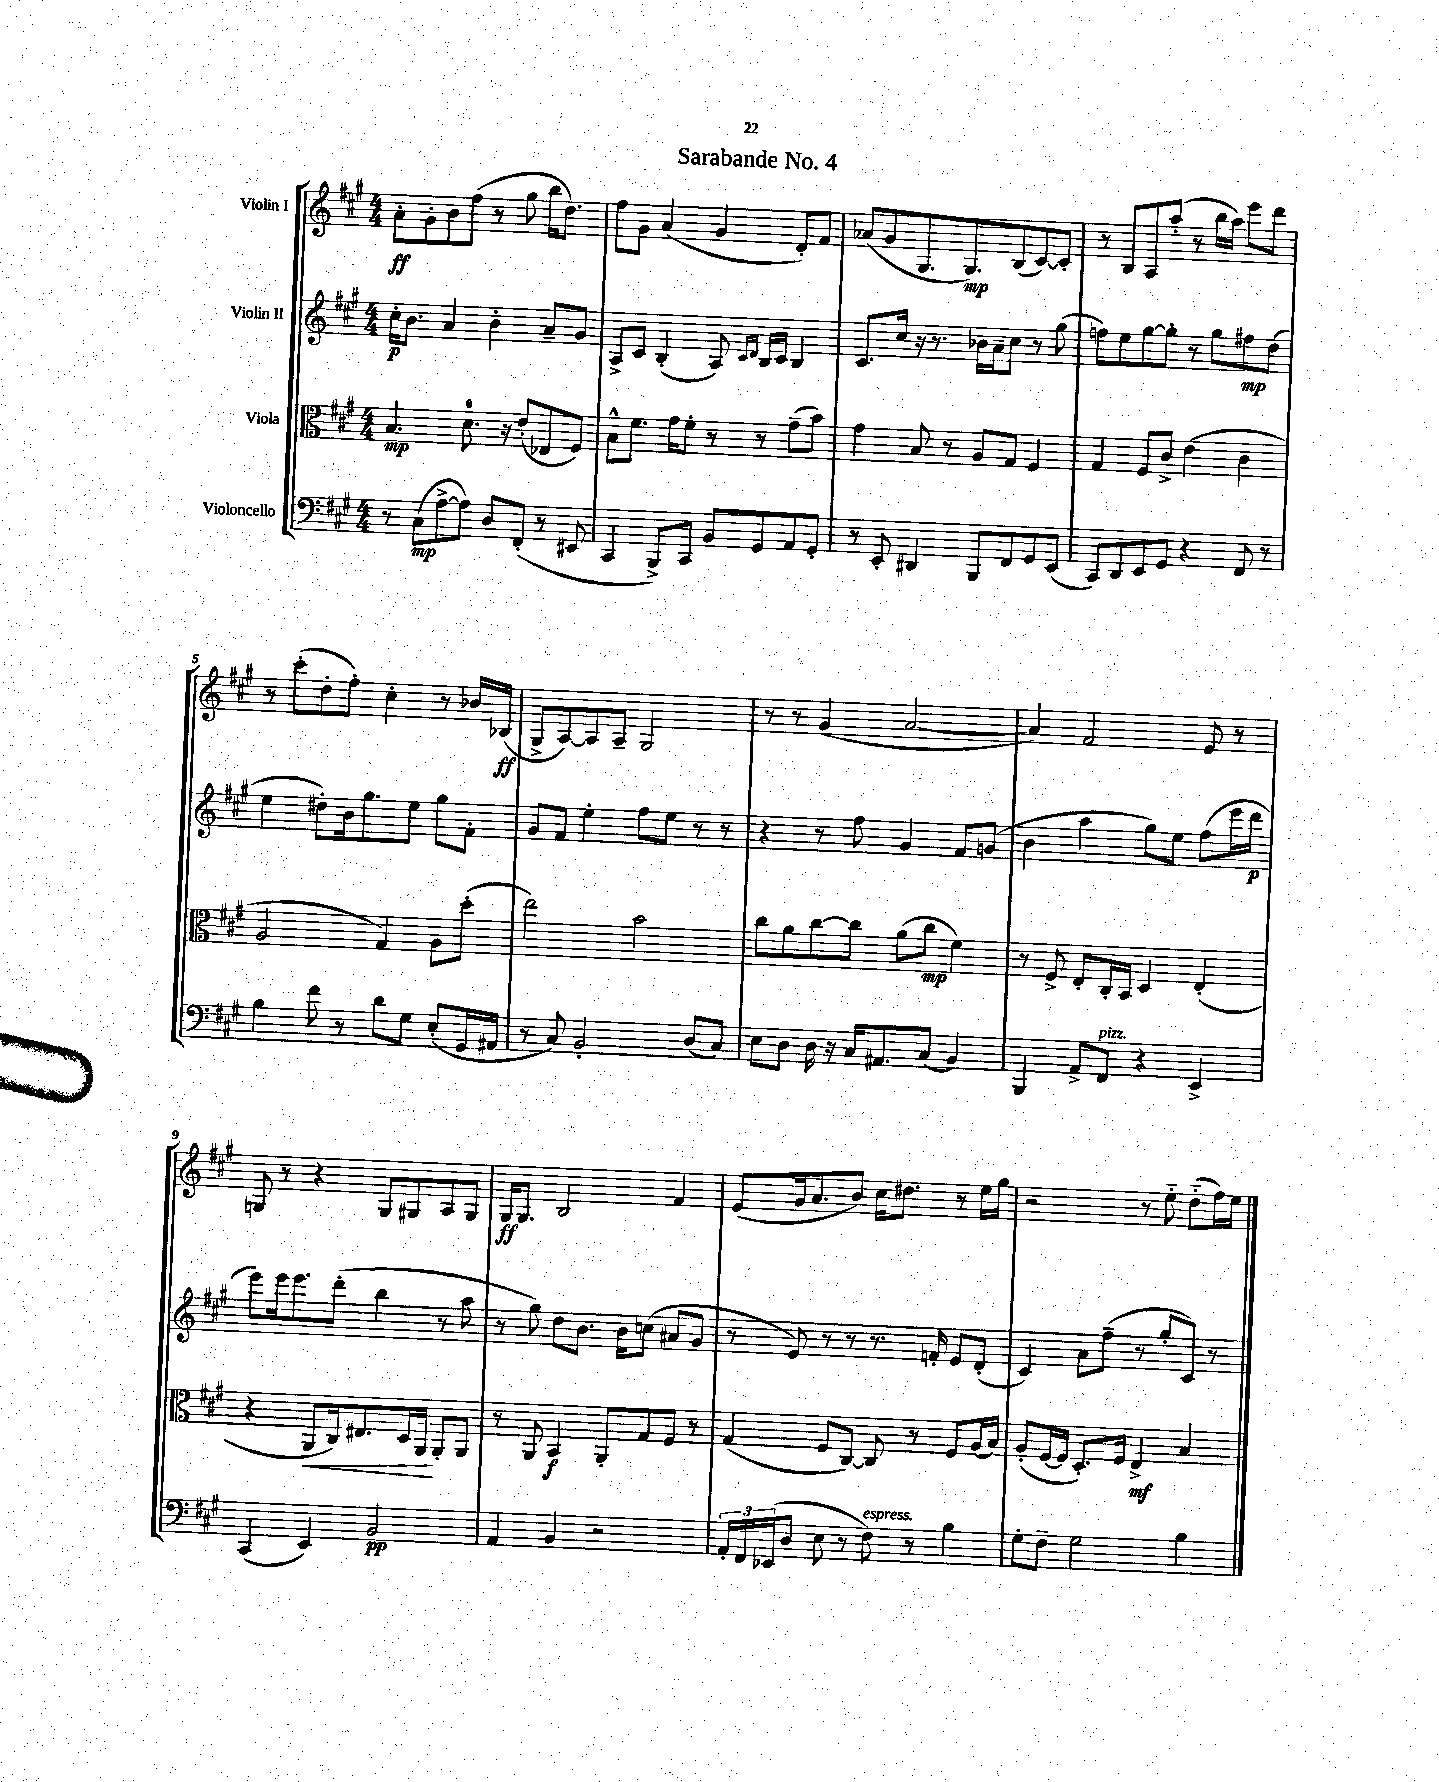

**kern	**kern	**kern	**kern
*staff4	*staff3	*staff2	*staff1
*clefF4	*clefC3	*clefG2	*clefG2
*k[f#c#g#]	*k[f#c#g#]	*k[f#c#g#]	*k[f#c#g#]
*M4/4	*M4/4	*M4/4	*M4/4
8r	4.B/	16cc#'\LK	8a'\L
.	.	8.b\J	.
(8C#\L	.	.	8g#'\
[8A^\	.	4a/	8b\
8A\]J)	8.d\	.	(8ff#\J
8D/L	.	4b'\	8r
.	16r	.	.
(8FF#'/J	(8e'/L	.	8gg#\
8r	8E-/	8a~/L	16bb\LK
.	.	.	8.dd\J)
8EE#/	8F#/J)	8g#/J	.
=	=	=	=
4CC#/	8B^^\L	8A^/L	8ff#\L
.	8.f#\J	8c#/J	8g#\J
8BBB^/L)	.	(4B'/	(4a/
.	16g#\LK	.	.
8CC#/J	8f#'\J	.	.
8BB/L	8r	8A/)	4g#/
.	.	16qqc#/LL	.
.	.	16qqd/JJ	.
8GG#/	8r	16B/LL	.
.	.	16c#/JJ	.
8AA/	(8g#~\L	4B/	8d'/L)
8GG#'/J	8b\J)	.	8f#/J
=	=	=	=
8r	4g#\	8.c#/L	(8a-/L
8EE'/	.	.	8g#/
.	.	16cc#/Jk	.
4DD#/	8B/	16r	8.G#/
.	.	8.r	.
.	8r	.	.
.	.	.	8.G#/)
8BBB/L	8A/L	16b-\LL	.
.	.	16a~\J	.
8FF#/	8G#/J	8cc#\J	(8B/
8GG#/	4F#/	8r	[8c#/)
(8EE/J	.	(8gg#\	8c#'/]J
=	=	=	=
8CC#/L)	4G#/	8ff\L)	8r
8DD/	.	8ee\	8B/L
8EE/	8F#/L	[8gg#\	8A/
8GG#/J	8c#^/J	8gg#'\]J	(8aa'/J
4r	(4e\	8r	8r
.	.	8gg#\L	16bb\LL
.	.	.	16aa\JJ)
8FF#/	4c#\	8ff#\	8eee\L
8r	.	(8dd\J	8ddd\J
=	=	=	=
4B\	2A/	4ee\	8r
.	.	.	(8ccc#'\L
8f#\	.	8dd#'\L)	8dd'\
8r	.	16b\k	8ff#'\J)
.	.	8.gg#\	.
8d\L	4G#/)	.	4cc#'\
8G#\J	.	8ee\J	.
(8E'/L	8A\L	8gg#\L	8r
16GG#/L	(8dd'\J	8f#'\J	16b-/LL
16AA#/JJ	.	.	(16B-/JJ
=	=	=	=
8r	2ee\)	8g#/L	8G#^/L
8C#/)	.	8f#/J	[8A/)
2BB'/	.	4ee'\	8A/]
.	.	.	8A~/J
.	2b\	8ff#\L	2G#/
.	.	8ee\J	.
(8D/L	.	8r	.
8C#/J)	.	8r	.
=	=	=	=
8E\L	8cc#\L	4r	8r
8D\J	8a\	.	8r
16D\	[8cc#\	8r	(4g#/
16r	.	.	.
16C#/LK	8cc#\]J	8ff#\	.
8.AA#/	.	.	.
.	(8a\L	4g#/	[2a/
(8C#/J	8cc#\J	.	.
4BB/)	4f#\)	8f#/L	.
.	.	(8g/J	.
=	=	=	=
4BBB/	8r	4b\	4a/])
.	8F#^/	.	.
8AA^/L	8E'/L	4aa\	2f#/
8FF#/J	16C#'/L	.	.
.	16BB/JJ	.	.
4r	4D/	8gg#\L)	.
.	.	8ee\J	.
4EE^/	(4E'/	(8ff#\L	8e/
.	.	16eee\L	8r
.	.	16ddd\JJ	.
=	=	=	=
(4CC#/	4r	8eee\L)	8G/
.	.	16eee\k	8r
.	.	8.eee\	.
4EE/)	8AA/L	.	4r
.	16C#/k)	(8ddd'\J	.
.	8.E#/	.	.
2BB/	.	4bb\	8G/L
.	16D/L	.	8G#/
.	16AA/JJ	.	.
.	8AA'/L	8r	8A/
.	8AA/J	8aa\	8G#/J
=	=	=	=
4AA/	8r	8r	16G#/LK
.	.	.	8.G#/J
.	8AA/	8gg#\)	.
4BB/	4BB/	8dd\L	2B/
.	.	8.b\J	.
2r	8AA'/L	.	.
.	.	16b\LK	.
.	8G#/	(8cc\J	.
.	8F#/J	8a#/L	4f#/
.	8r	8g#/J	.
=	=	=	=
24AA'/LL	(4G#/	8r	(8e/L
24FF#/	.	.	.
(24EE-/J	.	.	.
8D/J	.	8e/)	16g#/k
.	.	.	8.a/
8E\	8F#/L	8r	.
8r	[8C#/J)	8r	8b/J)
8F#\)	8C#/]	8.r	16cc#\LK
.	.	.	8.dd#\J
8r	8r	.	.
.	.	16f'/	.
4B\	8F#/L	8e/L	8r
.	(16A/L	(8d'/J	16ee\LL
.	16B/JJ)	.	16gg#\JJ
=	=	=	=
8G#'\L	(8A'/L	4c#/)	2r
8F#~\J	[16F#/L	.	.
.	16F#/]JJ	.	.
2G#\	8.D'/L)	8a\L	.
.	.	(8ff#~\J	.
.	16F#/Jk	.	.
.	4E^/	8r	8r
.	.	8gg#'/L	8ee'~\
4B\	4B/	8c#/J)	(8dd'~\L
.	.	8r	16ff#\L)
.	.	.	16ee\JJ
==	==	==	==
*-	*-	*-	*-
